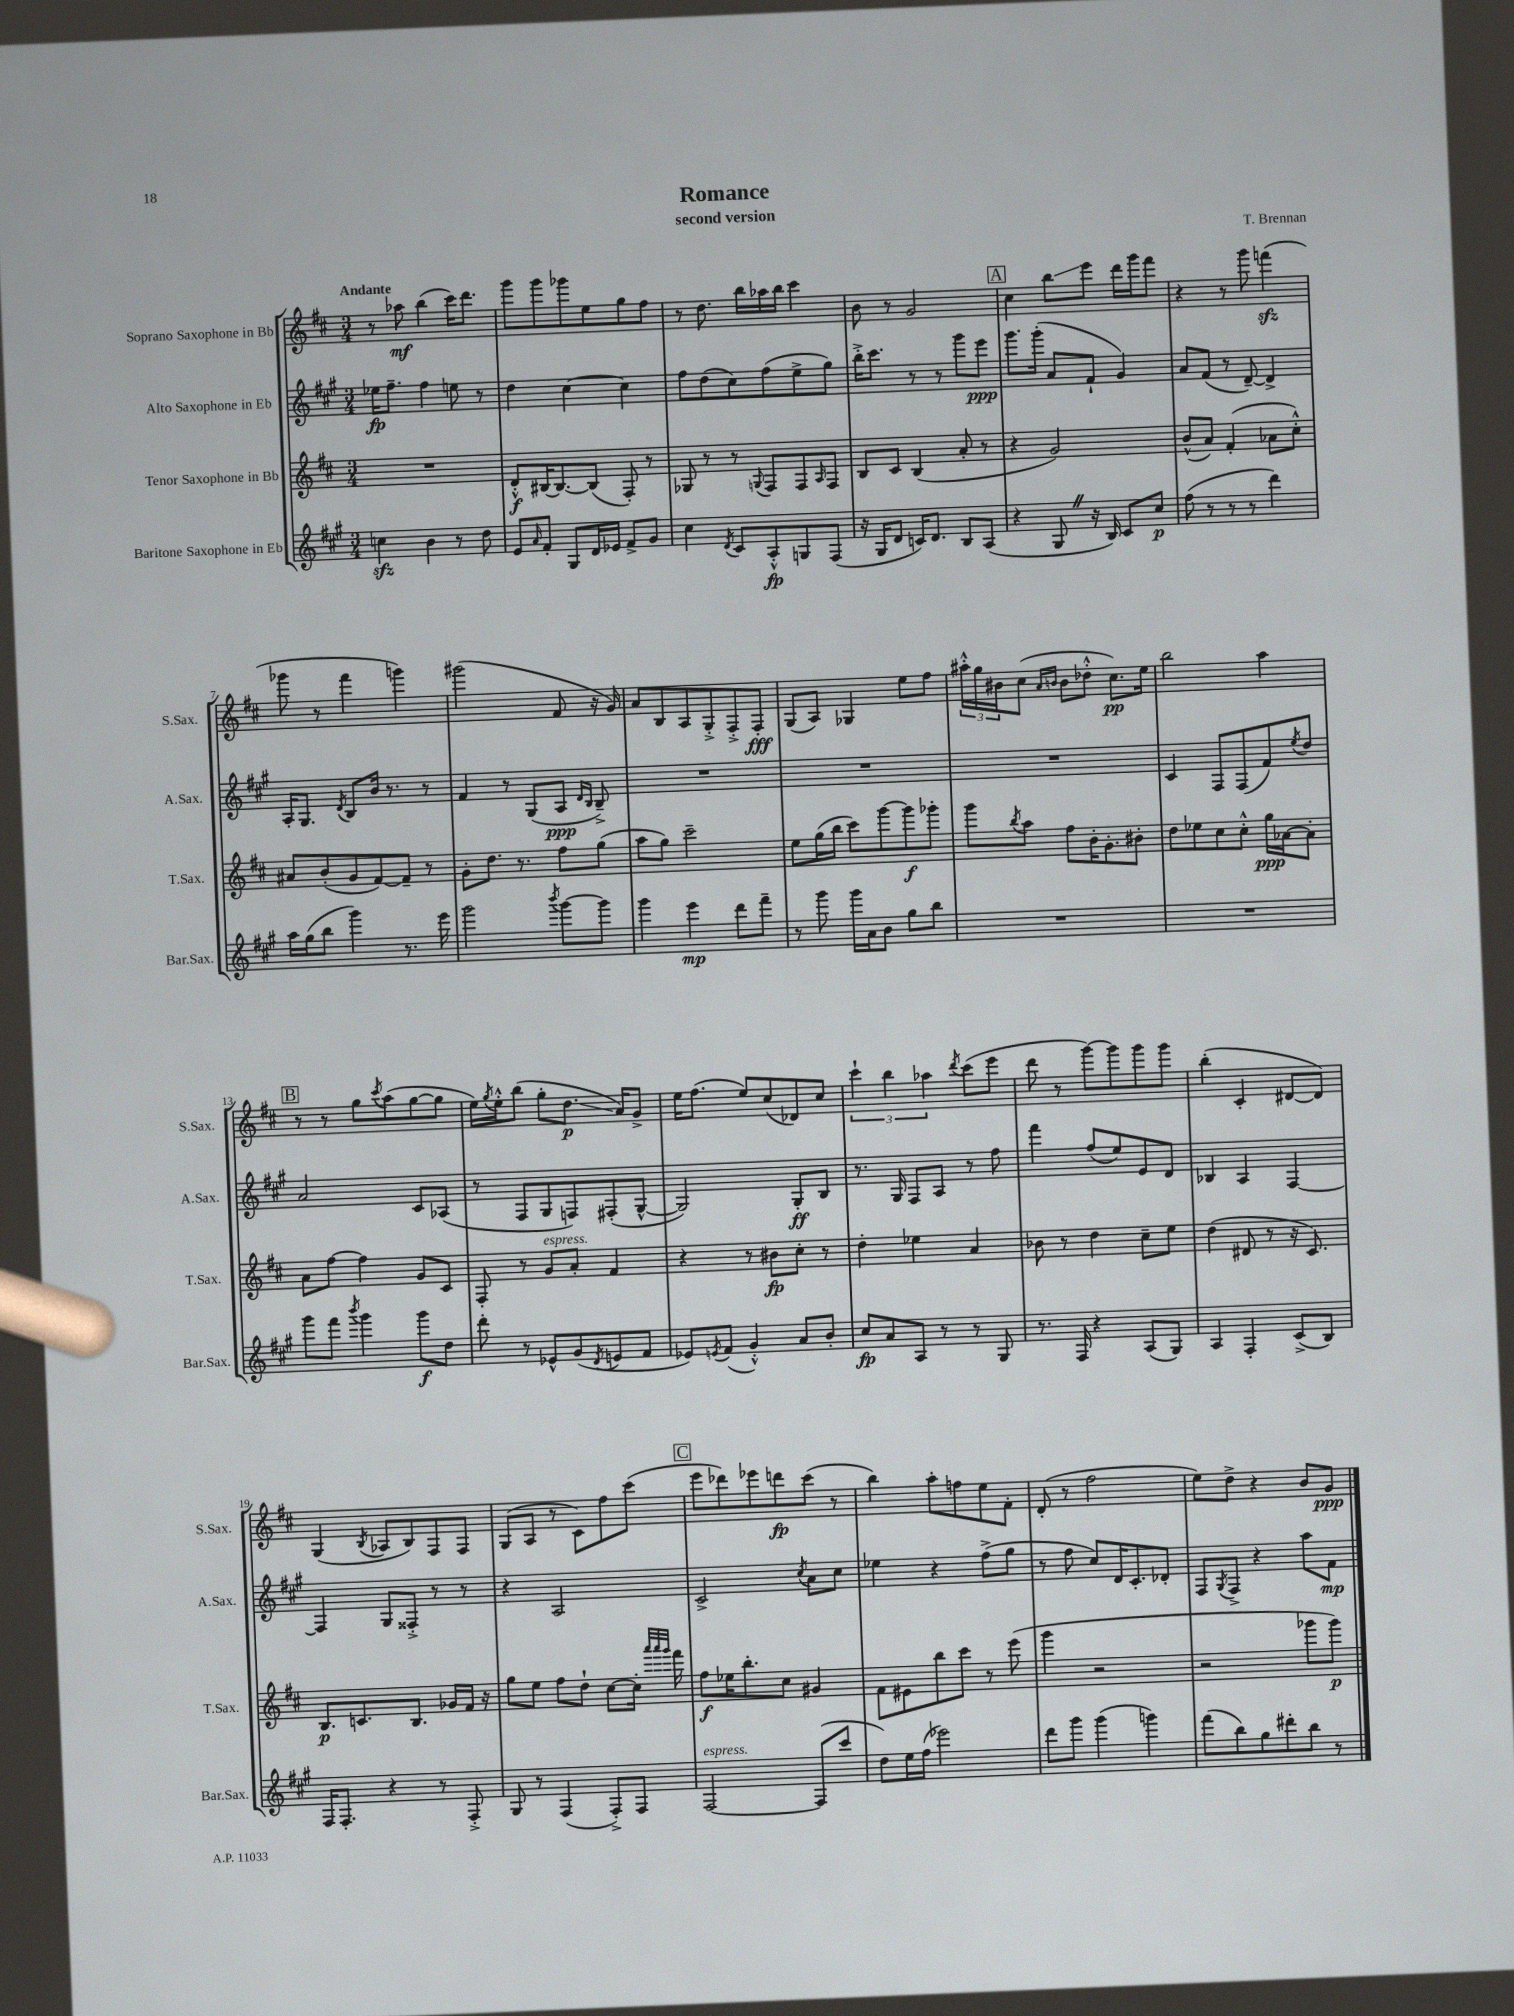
\header { title = "Romance" composer = "T. Brennan" subtitle = "second version" }
<<
\new StaffGroup <<
\new Staff = "s0" \with { instrumentName = "Soprano Saxophone in Bb" shortInstrumentName = "S.Sax." } {
    \clef treble \key d \major \numericTimeSignature \time 3/4 \tempo "Andante"
    r8 aes''8\mf b''4( cis'''16) d'''8. |
    g'''8 g'''8 ges'''8 e''8 g''8 fis''8 |
    r8 d''8. b''16 aes''16 b''16 cis'''4 |
    b'8 r8 g'2 |
    \mark \markup { \box "A" } cis''4 b''8\glissando e'''8 d'''16 g'''16 fis'''8 |
    r4 r8 g'''8 f'''4\sfz( |
    ges'''8 r8 fis'''4 g'''4) |
    gis'''2( fis'8 r16 g'16) |
    a'8 b8 a8 g8-.-> fis8-.-> fis8-.\fff |
    g8( a8) ges4 e''8 fis''8 |
    \tuplet 3/2 { ais''16-.-^ g''16 bis'16 } cis''8( \grace { a'16 b'16 } b'8 des''8-.-^ cis''8.\pp) e''16 |
    b''2 a''4 |
    \mark \markup { \box "B" } r8 r8 g''8 \acciaccatura { cis'''8 } a''8( g''8~ g''8 |
    e''16) \acciaccatura { g''8 } e''16-.-^ b''8( g''8-. d''8.\glissando\p a'16) g'8-> |
    e''16 fis''8.( e''8) cis''8( des'8) cis''8 |
    \tuplet 3/2 { cis'''4-! b''4 aes''4 } \acciaccatura { d'''8 } cis'''8( e'''8 |
    d'''8 r8 g'''8~) g'''8 g'''8 g'''8 |
    b''4-.( cis'4-. dis'8~ dis'8) |
    g4( \acciaccatura { b8 } aes8 b8) fis8 fis8 |
    g8( a8 r8 cis'8) fis''8 cis'''8( |
    \mark \markup { \box "C" } e'''8 des'''8) ees'''8 d'''8\fp cis'''8( r8 |
    b''4) a''8-. f''8 e''8 fis'8-. |
    d'8-.( r8 fis''2 |
    e''8) d''8-> r4 b'8 g'8\ppp \bar "|." |
}
\new Staff = "s1" \with { instrumentName = "Alto Saxophone in Eb" shortInstrumentName = "A.Sax." } {
    \clef treble \key a \major \numericTimeSignature \time 3/4
    ees''16\fp fis''8.-- fis''4 e''8 r8 |
    d''4 cis''4~ cis''4 |
    fis''8 d''8( cis''8) fis''8( e''8-> gis''8) |
    b''16-.-> cis'''8. r8 r8 gis'''8 e'''8\ppp |
    \mark \markup { \box "A" } gis'''8. gis'''16-.( a'8 fis'8-! gis'4) |
    a'8 fis'8( r8 d'8~--) d'4-> |
    a16-. gis8. \acciaccatura { d'8 } b8 b'16 r8. r8 |
    fis'4 r8 gis8( a8\ppp \grace { d'16 b16 } b8--->) |
    R2. |
    R2. |
    R2. |
    cis'4 fis8 fis8( fis'8) \acciaccatura { e''8 } d''8 |
    \mark \markup { \box "B" } a'2 cis'8 aes8( |
    r8 fis8 gis8 f8) fis8-.( gis8~-^ |
    gis2) gis8-.\ff b8 |
    r8. gis16 fis8 a8 r8 fis''8 |
    fis'''4 fis''8( e''8) e'8 d'8 |
    bes4 a4 fis4~ |
    fis4 gis8 fisis8-.-> r8 r8 |
    r4 a2 |
    \mark \markup { \box "C" } cis'2-> \acciaccatura { cis''8 } a'8 cis''8 |
    ees''4 r4 fis''8->( gis''8 |
    r8 fis''8 cis''8) d'16 cis'8.-. des'8-. |
    fis8 \acciaccatura { gis8 } fis8-> r4 a''8 fis'8\mp \bar "|." |
}
\new Staff = "s2" \with { instrumentName = "Tenor Saxophone in Bb" shortInstrumentName = "T.Sax." } {
    \clef treble \key d \major \numericTimeSignature \time 3/4
    R2. |
    d'8-.-^\f bis16~ bis8.~ bis8( fis8-.) r8 |
    ges8 r8 r8 \appoggiatura { g8 } fis8 fis8 \grace { a16 } fis8 |
    b8 cis'8 b4( a'8-. r8 |
    \mark \markup { \box "A" } r4 g'2) |
    b'8-^( a'8) fis'4-.( aes'8 cis''8-.-^) |
    ais'8 b'8-.( g'8 fis'8~) fis'8-- r8 |
    g'8-. d''8. r8. fis''8 g''8( |
    a''8 g''8) cis'''2-- |
    e''8 g''16( b''16 cis'''8) g'''8~ g'''8\f ges'''8-. |
    g'''8 \acciaccatura { b''8 } a''8 fis''8 b'16-. g'8.-. bis'8-. |
    d''8 ees''8 cis''8 cis''8-.-^ g''16\ppp aes'16~ aes'8-. |
    \mark \markup { \box "B" } a'8 fis''8~ fis''4 g'8 cis'8 |
    fis8-. r8 g'8^\markup { \italic "espress." } a'8-. fis'4 |
    r4 r8 bis'8\fp cis''8-. r8 |
    d''4-. ees''4 a'4 |
    bes'8 r8 d''4 cis''8-- e''8 |
    d''4( dis'8 r8 r16 cis'8.) |
    b8.\p c'8. b8. ges'16 fis'16 r16 |
    g''8 e''8 fis''8 d''8-! cis''8~ cis''16-. \grace { a'''32 a'''32 g'''32 } fis'''16 |
    \mark \markup { \box "C" } fis''8\f ees''16 b''8.-. cis''8 gis'4 |
    fis'8 eis'8 b''8 cis'''8 r8 e'''8( |
    g'''4 r2 |
    r2 ges'''8 ges'''8\p) \bar "|." |
}
\new Staff = "s3" \with { instrumentName = "Baritone Saxophone in Eb" shortInstrumentName = "Bar.Sax." } {
    \clef treble \key a \major \numericTimeSignature \time 3/4
    c''4\sfz b'4 r8 d''8 |
    e'8 \grace { a'16 } fis'8-. gis8 d'16 ees'16 fis'8-> gis'8 |
    cis''4 \acciaccatura { d'8 } cis'8 a8-.-^\fp g8 fis8( |
    r16 gis16 d'8 c'16) d'8. b8 a8( |
    \mark \markup { \box "A" } r4 gis8 \once \override BreathingSign.text = \markup { \musicglyph "scripts.caesura.straight" } \breathe r16 b16) cis'8 cis''8\p |
    fis''8( r8 r8 r8 d'''4) |
    a''16 gis''16( b''8 gis'''4) r8. e'''16 |
    gis'''2 \acciaccatura { b'''8 } gis'''8~ gis'''8 |
    gis'''4 e'''4\mp d'''8 fis'''8-- |
    r8 gis'''8 gis'''16 a'16 b'8 gis''8 b''8 |
    R2. |
    R2. |
    \mark \markup { \box "B" } gis'''8 fis'''8 \acciaccatura { b'''8 } gis'''4 gis'''8\f d''8 |
    d'''8-. r8 ees'8-^ gis'8( \acciaccatura { d'8 } e'8 fis'8 |
    ees'8) \acciaccatura { e'8 } fis'8( gis'4-.-^) a'8 b'8-. |
    cis''8\fp a'8 a8 r8 r8 gis8 |
    r8. fis16 r4 a8( gis8) |
    a4 fis4-. cis'8->( b8) |
    fis16 fis8.-. r4 r8 fis8-.-> |
    gis8 r8 fis4( fis8-.->) fis8 |
    \mark \markup { \box "C" } fis2~^\markup { \italic "espress." } fis8( cis'''8 |
    d''8) e''16 fis''16( ees'''2) |
    d'''8 gis'''8 gis'''4( g'''4) |
    fis'''8( b''8) gis''8 dis'''8-. b''8 r8 \bar "|." |
}
>>
>>
